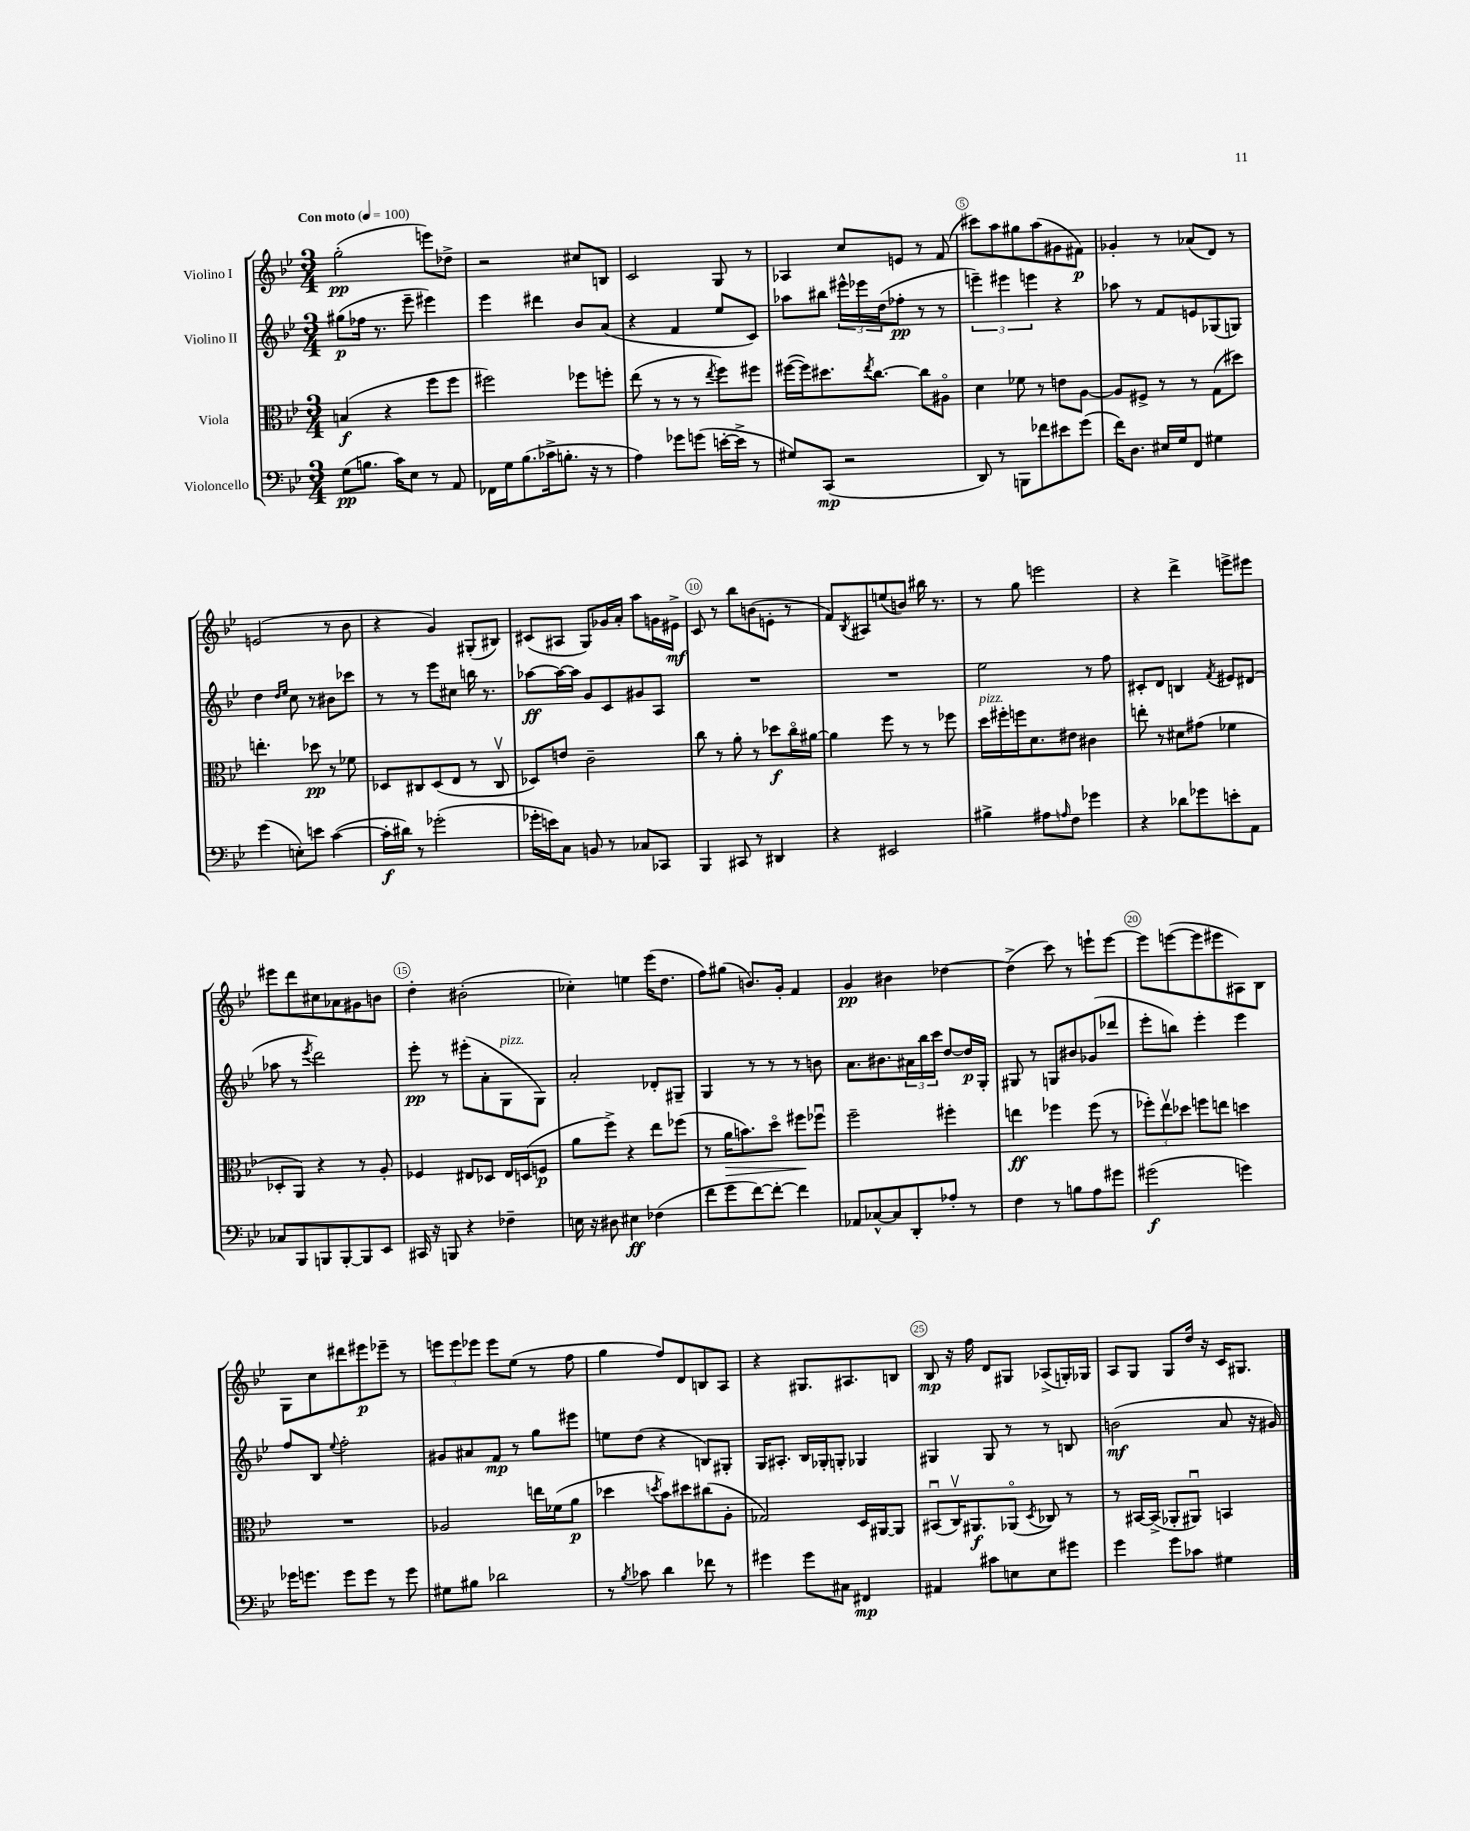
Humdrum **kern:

**kern	**kern	**kern	**kern
*staff4	*staff3	*staff2	*staff1
*clefF4	*clefC3	*clefG2	*clefG2
*k[b-e-]	*k[b-e-]	*k[b-e-]	*k[b-e-]
*M3/4	*M3/4	*M3/4	*M3/4
*MM100	*MM100	*MM100	*MM100
(8G\L	(4B/	(8gg#\L	(2gg'\
8.B\J	.	16ff-\Jk	.
.	.	8.r	.
.	4r	.	.
16c\LK)	.	.	.
8E-\J	.	8eee-~\	.
8r	8ff\L	4eee#\)	8eee\L)
8AA/	8ff\J	.	8dd-^\J
=	=	=	=
16FF-\LL	2ff#\)	4eee-\	2r
16G\J	.	.	.
(8.B-\	.	.	.
.	.	4ddd#\	.
16c-^\k	.	.	.
8.B'\J	.	.	.
.	8ff-\L	8b-/L	8cc#/L
16r	.	.	.
8r	8ff'\J	(8a/J	8B/J
=	=	=	=
4A\)	(8ee-\	4r	2c/
.	8r	.	.
8g-\L	8r	4f/	.
(8g\J	8r	.	.
.	8qee-/	.	.
[16e'\LL	8ff\L)	8ee-/L	8G/
16e^\]JJ	.	.	.
8r	8ff#\J	8c/J)	8r
=	=	=	=
8G#/L)	([16ff#\LL	8aa-\L	4A-/
.	16ff#\]J)	.	.
(8CC/J	8.dd#\	8bb#\J	.
2r	.	24eee#^^\LL	8cc/L
.	.	24eee-\	.
.	8qee-/	.	.
.	[8.cc\J	.	.
.	.	(24dd\J	.
.	.	8ff-'\J	8e/J
.	8cc\]L	8r	8r
.	8A#o\J	8r	(8f/
=	=	=	=
8DD/)	4d\	6eee~\)	8ccc#\L)
8r	.	.	8aa\
.	.	6eee#\	.
8BBB\L	8f-\	.	8gg#\
.	.	6eee\	.
8f-\	8r	.	(8aa\
8e#\	8e\L	4r	8g#\
(8g\J	[8A\J	.	8f#\J)
=	=	=	=
16f\LK)	8A/]L	8aa-\	4g-'/
8.D\J	.	.	.
.	8F#^/J	8r	.
16E#/LL	8r	8f/L	8r
16G/J	.	.	.
8FF/J	8r	8e/	(8a-/L
4G#\	(8G\L	(8G-/	8d/J)
.	8dd#\J)	8G/J)	8r
=	=	=	=
(4g\	4.ee'\	4dd\	(2e/
.	.	16qqdd/LL	.
.	.	16qqee-/JJ	.
8E'\L)	.	8cc\	.
8e\J	8dd-\	8r	.
([4c\	8r	8b#\L	8r
.	8f-\	8ccc-\J	8b-\
=	=	=	=
16c'\]LL	8D-/L	8r	4r
16d#\JJ)	.	.	.
8r	8C#/	8r	.
(2g-'\	(8D-/	8eee-\L	4g/)
.	8E-/J	8cc#\J	.
.	8r	16bb\	(8G#'/L
.	.	8.r	.
.	8C#v/	.	8B#/J)
=	=	=	=
16g-'\LL	8D-/L)	[8aa-\L	(8c#/L
16e\J)	.	.	.
8C\J	8e/J	16aa-\_L	8A#/J
.	.	16aa-\]JJ	.
8BB/	2c~\	8g/L	8G/L)
8r	.	8c/	16g-/L
.	.	.	16a'/JJ
8C-/L	.	8g#/	8aa\L
8CC-/J	.	8A/J	16g\L
.	.	.	16e#^\JJ
=	=	=	=
4BBB-/	8cc\	2.r	8c/
.	8r	.	8r
8CC#/	8a'\	.	8bb-\L
8r	8r	.	(8b\
4DD#/	8dd-\L	.	8e'\J
.	16cco\L	.	8r
.	[16a#\JJ	.	.
=	=	=	=
4r	4a#\]	2.r	8f/L)
.	.	.	8qB-/
.	.	.	8A#/
2EE#/	8ff\	.	(8ee/
.	8r	.	8b/J)
.	8r	.	16bb#\
.	.	.	8.r
.	8ff-\	.	.
=	=	=	=
4B#^\	16dd\LL	2ee-\	8r
.	16ff#'\	.	.
.	16ff\J	.	8gg\
.	8.d\	.	.
8A#\L	.	.	2eee\
16qqA/	.	.	.
8F\J	8e#\J	.	.
4g-\	4c#\	8r	.
.	.	8ff\	.
=	=	=	=
4r	8ee'\	8c#'/L	4r
.	8r	8d/J	.
8d-\L	8d#\L	4B/	4ddd^\
8g-\	(8g#\J	.	.
.	.	8qf/	.
8e'\	4f-\	8e#/L	8eee^\L
8AA\J	.	(8d#/J	8eee#\J
=	=	=	=
8C-/L	8D-'/L	8aa-\	8eee#\L
8BBB-/	8AA/J)	8r	8ddd\
.	.	8qeee-/	.
8BBB/	4r	2ddd\)	8cc#\
[8BBB'/	.	.	8a-\
8BBB/]	8r	.	8g#\
8EE-/J	8A'/	.	8b\J
=	=	=	=
16CC#/	4F-/	8eee-'\	4dd'\
16r	.	.	.
8BBB/	.	8r	.
4r	8E#/L	(8eee#'\L	(2b#'\
.	8D-/J	8a'\	.
4F-~\	16E#/LL	8G\	.
.	(16D/J	.	.
.	8F/J	8G\J)	.
=	=	=	=
16E\	8a\L	2a'/	4cc-'\)
16r	.	.	.
8D#\	8ff^\J)	.	.
4E#\	4r	.	4ee\
(4F-\	8ee-\L	8d-'/L	(16eee-\LK
.	.	.	8.dd\J
.	(8ff-\J	8G#~/J	.
=	=	=	=
8f\L	8r	4G/	8ff\L)
8g\	16a\LK	.	(8gg#\J
.	8.b\)	.	.
[8f\)	.	8r	8.b/L)
8f'\_J	8ddo\J	8r	.
.	.	.	16g'/Jk
4f\]	8ff#\L	8r	4f/
.	8ff-u\J	8b\	.
=	=	=	=
8AA-/L	2ff~\	8.a\L	4g/
[8C-^^/	.	.	.
.	.	8.b#\	.
8C-/]	.	.	4b#\
8DD'/	.	24a#\L	.
.	.	24bb-\	.
.	.	24ccc\JJ	.
8A-'/J	4ff#'\	[8dd/L	[4dd-\
8r	.	16dd/]L	.
.	.	16G'/JJ	.
=	=	=	=
4F\	4ee\	8G#/	(4dd-^\]
.	.	8r	.
8r	4ff-\	8G/L	8ccc\)
8B\L	.	8b#/	8r
8A\	(8ff-\	(8g-/	8eee`\L
8g#\J	8r	8ddd-/J	[8eee\J
=	=	=	=
(2g#\	12ff-'\L)	8eee-'\L	8eee\]L
.	12ee-v\	.	.
.	.	8bb\J)	([8eee\
.	12dd-\J	.	.
.	8ff\L	4eee-'\	8eee\]
.	8ee\J	.	8eee#\
4g\)	4dd\	4eee-\	8A#\)
.	.	.	8B-\J
=	=	=	=
16g-\LK	2.r	8ff/L	8G\L
8.g\J	.	.	.
.	.	8B-/J	8cc\
.	.	8qqee-/	.
8g\L	.	2ff'\	8ddd#\
8g\J	.	.	8eee#\
8r	.	.	8eee-~\J
8g\	.	.	8r
=	=	=	=
8G#\L	2A-/	8g#/L	12eee\L
.	.	.	12eee\
8B#\J	.	8a#/	.
.	.	.	12eee-\J
2d-\	.	8f/J	8eee-\L
.	.	8r	(8ee-\J
.	16ee\LL	8gg\L	8r
.	(16f-\J	.	.
.	8a\J	8eee#\J	8ff\
=	=	=	=
8r	4dd-\	8ee\L	4gg\
8qB-/	.	.	.
8c-\	.	(8dd\J	.
.	8qdd/	.	.
4d\	8b-\L)	4r	8ff/L)
.	8dd#\	.	8d/
8f-\	(8cc#\	8B/L)	8B/
8r	8A'\J	8G#'/J	8A/J
=	=	=	=
4g#\	2G-/)	16G/LK	4r
.	.	8.A#'/J	.
8g#\L	.	16B-/LL	8.G#/L
.	.	16G-'/J	.
8C#\J	.	8G'/J	.
.	.	.	8.A#/
4FF#/	16D/LL	4G-/	.
.	[16AA#/J	.	.
.	8AA#/]J	.	8B/J
=	=	=	=
4AA#/	(8BB#u/L	4G#/	8B-/
.	16Cv/K)	.	16r
.	8.AA#/	.	16ff\
8c#\L	.	8G#/	8d/L
8E\	(8AA-o/J	8r	8G#/J
.	8qD/	.	.
8E\	8C-/)	8r	(8A-^/L
8g#\J	8r	8B/	16G'/L)
.	.	.	16G-/JJ
=	=	=	=
4g\	8r	(2b\	8A/L
.	[16BB#/LL	.	8G/J
.	(16BB#^/]JJ	.	.
8g\L	8AA-'/L	.	8G/L
8c-\J	8AA#u/J)	.	16dd/Jk
.	.	.	16r
4G#\	4BB/	8a/	16c/LK
.	.	.	8.G#/J
.	.	16r	.
.	.	16g#/)	.
==	==	==	==
*-	*-	*-	*-
